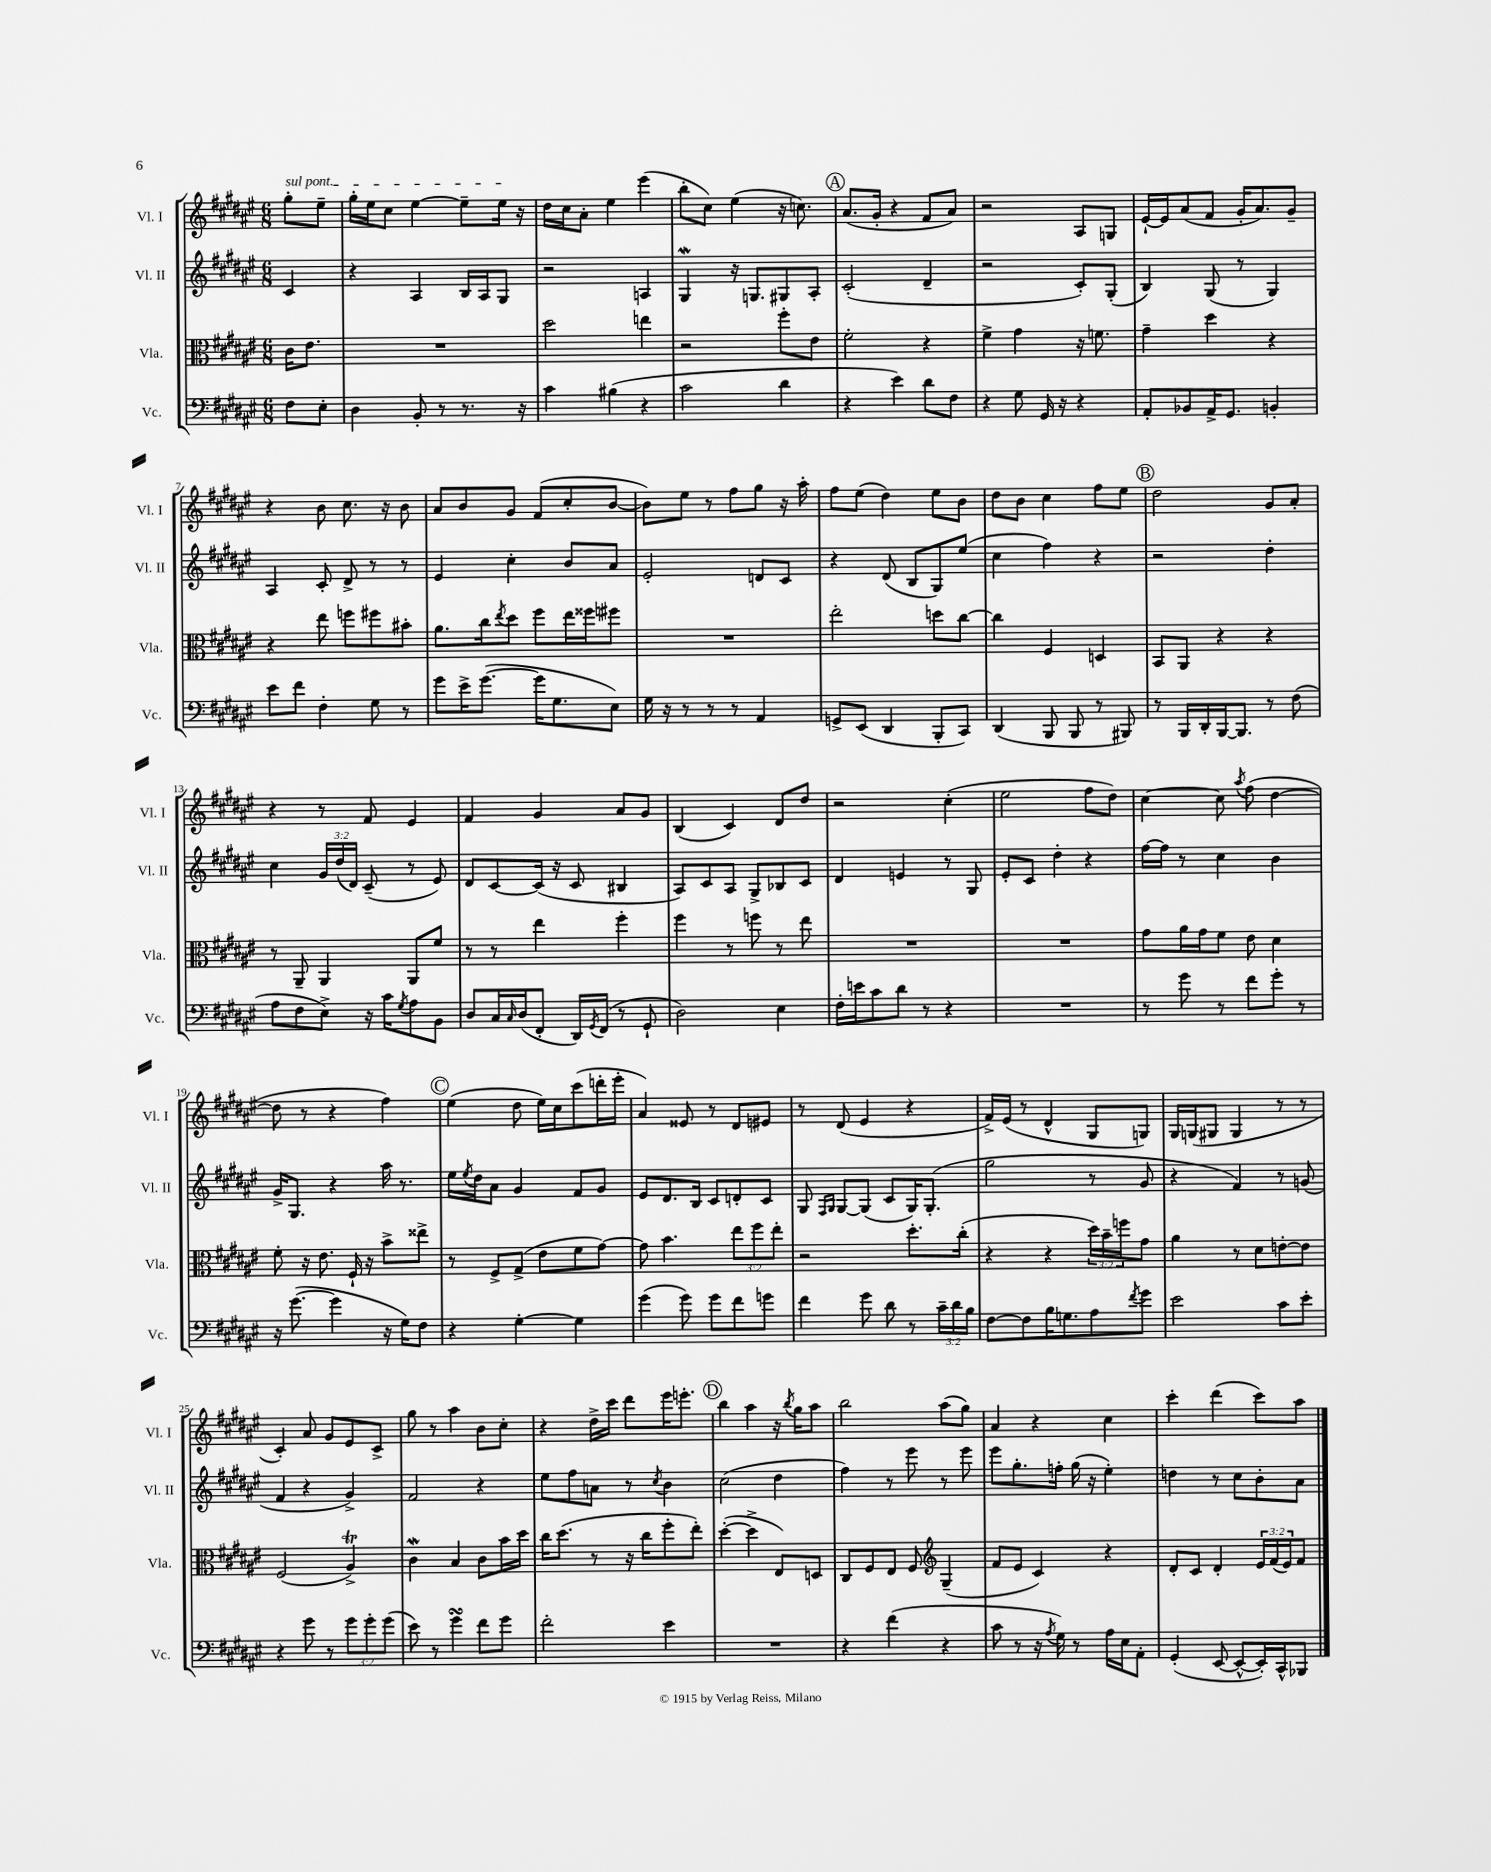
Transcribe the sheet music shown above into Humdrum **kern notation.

**kern	**kern	**kern	**kern
*staff4	*staff3	*staff2	*staff1
*clefF4	*clefC3	*clefG2	*clefG2
*k[f#c#g#d#a#e#]	*k[f#c#g#d#a#e#]	*k[f#c#g#d#a#e#]	*k[f#c#g#d#a#e#]
*M6/8	*M6/8	*M6/8	*M6/8
8F#\L	16c#\LK	4c#/	8gg#'\L
.	8.e#\J	.	.
8E#'\J	.	.	8ee#~\J
=	=	=	=
4D#\	2.r	4r	16gg#'\LL
.	.	.	16ee#\J
.	.	.	8cc#\J
8BB'/	.	4A#/	[4ee#\
8r	.	.	.
8.r	.	16B/LL	8ee#~\]L
.	.	16A#/J	.
.	.	8G#/J	16ee#\Jk
16r	.	.	16r
=	=	=	=
4c#\	2dd#\	2r	16dd#\LL
.	.	.	16cc#\J
.	.	.	8a#'\J
(4B#\	.	.	4ee#\
4r	4ee\	4A/	(4eee#\
=	=	=	=
2c#\	2r	4G#/	8bb'\L
.	.	.	8cc#\J)
.	.	16r	(4ee#\
.	.	8.G/L	.
4d#\	8ff#'\L	8G#/	16r
.	.	.	8.cc\)
.	8e#\J	8A#'/J	.
=	=	=	=
4r	2f#'\	(2c#'/	(8.a#/L
.	.	.	16g#'/Jk
4e#\)	.	.	4r
8d#\L	4r	4d#~/	8f#/L
8F#\J	.	.	8a#/J)
=	=	=	=
4r	4f#^\	2r	2r
8G#\	4g#\	.	.
16GG#/	.	.	.
16r	.	.	.
4r	16r	8c#'/L)	8A#/L
.	8.f\	.	.
.	.	(8G#'/J	8G/J
=	=	=	=
8AA#'/L	4g#~\	4B/)	[16e#`/LL
.	.	.	16e#/]J
8BB-/	.	.	(8a#/
16AA#^/K	4dd#\	(8G#/	8f#/J
8.GG#/J	.	.	.
.	.	8r	16g#'/LK
.	.	.	8.a#/)
4BB'/	4r	4G#/)	.
.	.	.	8g#~/J
=	=	=	=
8e#\L	4r	4A#/	4r
8f#\J	.	.	.
4F#'\	8ee#\	8c#'/	8b\
.	8ff\L	8d#^/	8.cc#\
8G#\	8ff#\	8r	.
.	.	.	16r
8r	8b#'\J	8r	8b\
=	=	=	=
8g#\L	8.a#\L	4e#/	8a#/L
16e#^\K	.	.	8b/
([8.g#\J	16cc#\k	.	.
.	8qee#/	.	.
.	8dd#\J	4cc#'\	8g#/J
16g#\]LK	8ff#\L	.	(8f#/L
8.G#\	.	.	.
.	16ee#\L	8b/L	8cc#'/
.	16ff##\J	.	.
8E#\J)	8ff#\J	8a#/J	[8b/J
=	=	=	=
16G#\	2.r	2e#'/	8b\]L)
16r	.	.	.
8r	.	.	8ee#\J
8r	.	.	8r
8r	.	.	8ff#\L
4AA#/	.	8d/L	8gg#\J
.	.	8c#/J	16r
.	.	.	16aa#'\
=	=	=	=
8GG^/L	2ee#'\	4r	8ff#\L
(8EE#/J	.	.	(8ee#\J
4DD#/	.	(8d#/	4dd#\)
.	.	8B/L	.
8BBB'/L	8dd\L	8G#/)	8ee#\L
8CC#/J)	[8cc#\J	(8ee#/J	8b\J
=	=	=	=
(4DD#/	4cc#\]	4cc#\	8dd#\L
.	.	.	8b\J
8BBB/	4F#/	4ff#\)	4cc#\
8BBB/	.	.	.
8r	4D/	4r	8ff#\L
8BBB#/)	.	.	8ee#\J
=	=	=	=
8r	8BB/L	2r	2dd#\
16BBB/LL	8AA#/J	.	.
16DD#'/	.	.	.
[16BBB/J	4r	.	.
8.BBB/]J	.	.	.
8r	4r	4dd#'\	8g#/L
(8F#\	.	.	8a#'/J
=	=	=	=
8A#\L	8r	4cc#\	4r
8F#\	8AA#~/	.	.
8E#^\J)	4AA#/	24g#/LL	8r
.	.	(24dd#/	.
.	.	24d#/JJ)	.
16r	.	(8c#~/	8f#/
16c#\LK	.	.	.
8qG#/	.	.	.
8A#\	8AA#/L	8r	4e#/
8BB\J	8f#/J	8e#/)	.
=	=	=	=
8D#/L	8r	8d#/L	4f#/
16C#/L	8r	[8c#/	.
16qqC#/	.	.	.
(16D#/J	.	.	.
8FF#'/J	4ee#\	(16c#/]Jk	4g#/
.	.	16r	.
16DD#/LL)	.	8c#/	.
8qGG#/	.	.	.
(16FF#/JJ	.	.	.
8r	4ff#'\	4B#/	8a#/L
8GG#`/	.	.	8g#/J
=	=	=	=
2D#\)	4ff#\	8A#/L)	(4B/
.	.	8c#/	.
.	8r	8A#/J	4c#/)
.	8ff\	8G#^/L	.
4E#\	8r	8B-/	8d#/L
.	8ee#\	8c#/J	8dd#/J
=	=	=	=
16F#'\LL	2.r	4d#/	2r
16e\J	.	.	.
8c#\	.	.	.
8d#\J	.	4e/	.
8r	.	.	.
4r	.	8r	(4cc#'\
.	.	8G#/	.
=	=	=	=
2.r	2.r	8e#'/L	2ee#\
.	.	8c#/J	.
.	.	4dd#'\	.
.	.	4r	8ff#\L
.	.	.	8dd#\J)
=	=	=	=
8r	8g#\L	[16ff#\LL	[4cc#\
.	.	16ff#\]JJ	.
8g#\	16a#\L	8r	.
.	16g#\J	.	.
8r	8f#\J	4cc#\	8cc#\]
.	.	.	8qaa#/
8f#\L	8e#\	.	(8ff#\
8g#'\J	4d#\	4b\	[4dd#\
8r	.	.	.
=	=	=	=
16r	8f#'\	16g#^/LK	8dd#\]
([8.g#\	.	8.G#/J	.
.	16r	.	8r
.	8.e#\	.	.
4g#\]	.	4r	4r
.	16F#`/	.	.
.	16r	.	.
16r	8b^\L	16aa#\	4ff#\)
16G#\LK)	.	8.r	.
8F#\J	8ee##^\J	.	.
=	=	=	=
4r	8r	16ee#\LL	(4ee#\
.	.	8qee#/	.
.	.	16dd#\J	.
.	8F#^/L	8a#\J	.
[4G#'\	(8G#^/J	4g#/	8dd#\
.	8e#\L	.	16ee#\LL)
.	.	.	16cc#\J
4G#\]	8f#\	8f#/L	(8ccc#\
.	[8g#\J)	8g#/J	16ddd'\L
.	.	.	16eee#'\JJ
=	=	=	=
(4g#\	8g#\]	8e#/L	4a#/)
.	4.b\	8.d#/	.
8g#\)	.	.	8e##/
.	.	16B/Jk	.
8g#\L	.	8c#/L	8r
8f#\	12ee#\L	8d'/	8d#/L
.	12ff#\	.	.
8g\J	.	8c#/J	8e#/J
.	12ee#'\J	.	.
=	=	=	=
4f#\	2r	8G#/	8r
.	.	16qqF#/LL	.
.	.	16qqG#/JJ	.
.	.	[8G#/L	(8d#/
8g#\	.	(8G#/]J	4e#/
8d#\	.	8c#/L	.
8r	8.dd#'\L	16G#/K)	4r
.	.	(8.G#'/J	.
24c#~\LL	.	.	.
24d#\	.	.	.
.	(16cc#'\Jk	.	.
24B\JJ	.	.	.
=	=	=	=
[8F#\L	4r	2gg#\	16f#^/LL)
.	.	.	(16e#/JJ
8F#\]	.	.	8r
16B\K	4r	.	4d#^^/
8.G\	.	.	.
8A#\	24dd#\LL)	8r	8G#/L
.	24b~\	.	.
.	24ff\J	.	.
8qf#/	.	.	.
8g#\J	8g#\J	8g#/	8G/J)
=	=	=	=
2e#\	4a#\	4r	16G#/LL
.	.	.	(16G/J
.	.	.	8G#/J
.	8r	4f#/)	4G#/
.	8d#\L	.	.
8c#\L	[8e'\	8r	8r
8e#'\J	8e\]J	(8g/	8r
=	=	=	=
4r	(2F#/	4f#/	4c#'/)
8g#\	.	4r	8a#/
8r	.	.	8g#/L
12g#\L	4A#^/)	4g#^/)	8e#/
12g#'\	.	.	.
.	.	.	8c#^/J
(12g#\J	.	.	.
=	=	=	=
8e#\)	4c#\	2f#/	8gg#\
8r	.	.	8r
4g#\	4B/	.	4aa#\
8f#\L	8c#\L	4r	8b\L
8g#\J	16b\L	.	8cc#'\J
.	16dd#\JJ	.	.
=	=	=	=
2f#'\	16cc#\LK	8ee#\L	4r
.	(8.dd#\J	.	.
.	.	8ff#\	.
.	8r	8a\J	16dd#^\LL
.	.	.	16ccc#\JJ
.	16r	8r	8ddd#\L
.	16cc#\LK	.	.
.	.	8qcc#/	.
4e#\	8ff#'\	4b\	16eee#\K
.	.	.	8.eee'\J
.	8ee#'\J)	.	.
=	=	=	=
2.r	([4dd#'\	(2cc#\	4bb\
.	4dd#^\]	.	4aa#\
.	8E#/L)	4dd#\	16r
.	.	.	8qbb/
.	.	.	16gg#\LK
.	8D/J	.	8aa#\J
=	=	=	=
4r	8C#/L	4ff#\)	2bb\
.	8F#/	.	.
(4f#\	8E#/J	8r	.
.	8F#/	8eee#\	.
*	*clefG2	*	*
4r	(4G#~/	8r	(8aa#\L
.	.	8eee#\	8gg#\J)
=	=	=	=
8c#\	8f#/L	8eee#\L	4a#/
8r	8e#/J	8.gg#'\	.
16r	4c#/)	.	4r
8qA#/	.	.	.
16G#\)	.	16ff'\Jk	.
8r	.	(16gg#\	.
.	.	16r	.
16A#\LL	4r	4ee#'\)	4cc#\
16E#\J	.	.	.
8AA#'\J	.	.	.
=	=	=	=
(4GG#'/	8d#'/L	4dd\	4ccc#'\
.	8c#/J	.	.
[8EE#/	4d#'/	8r	(4ddd#\
8EE#^^/_L	.	8cc#\L	.
16EE#'/]L)	24e#/LL	8b'\	8ccc#\L)
.	(24f#/	.	.
16CC#^^/J	.	.	.
.	24e#/J)	.	.
8BBB-/J	8f#/J	8a#\J	8aa#\J
==	==	==	==
*-	*-	*-	*-
